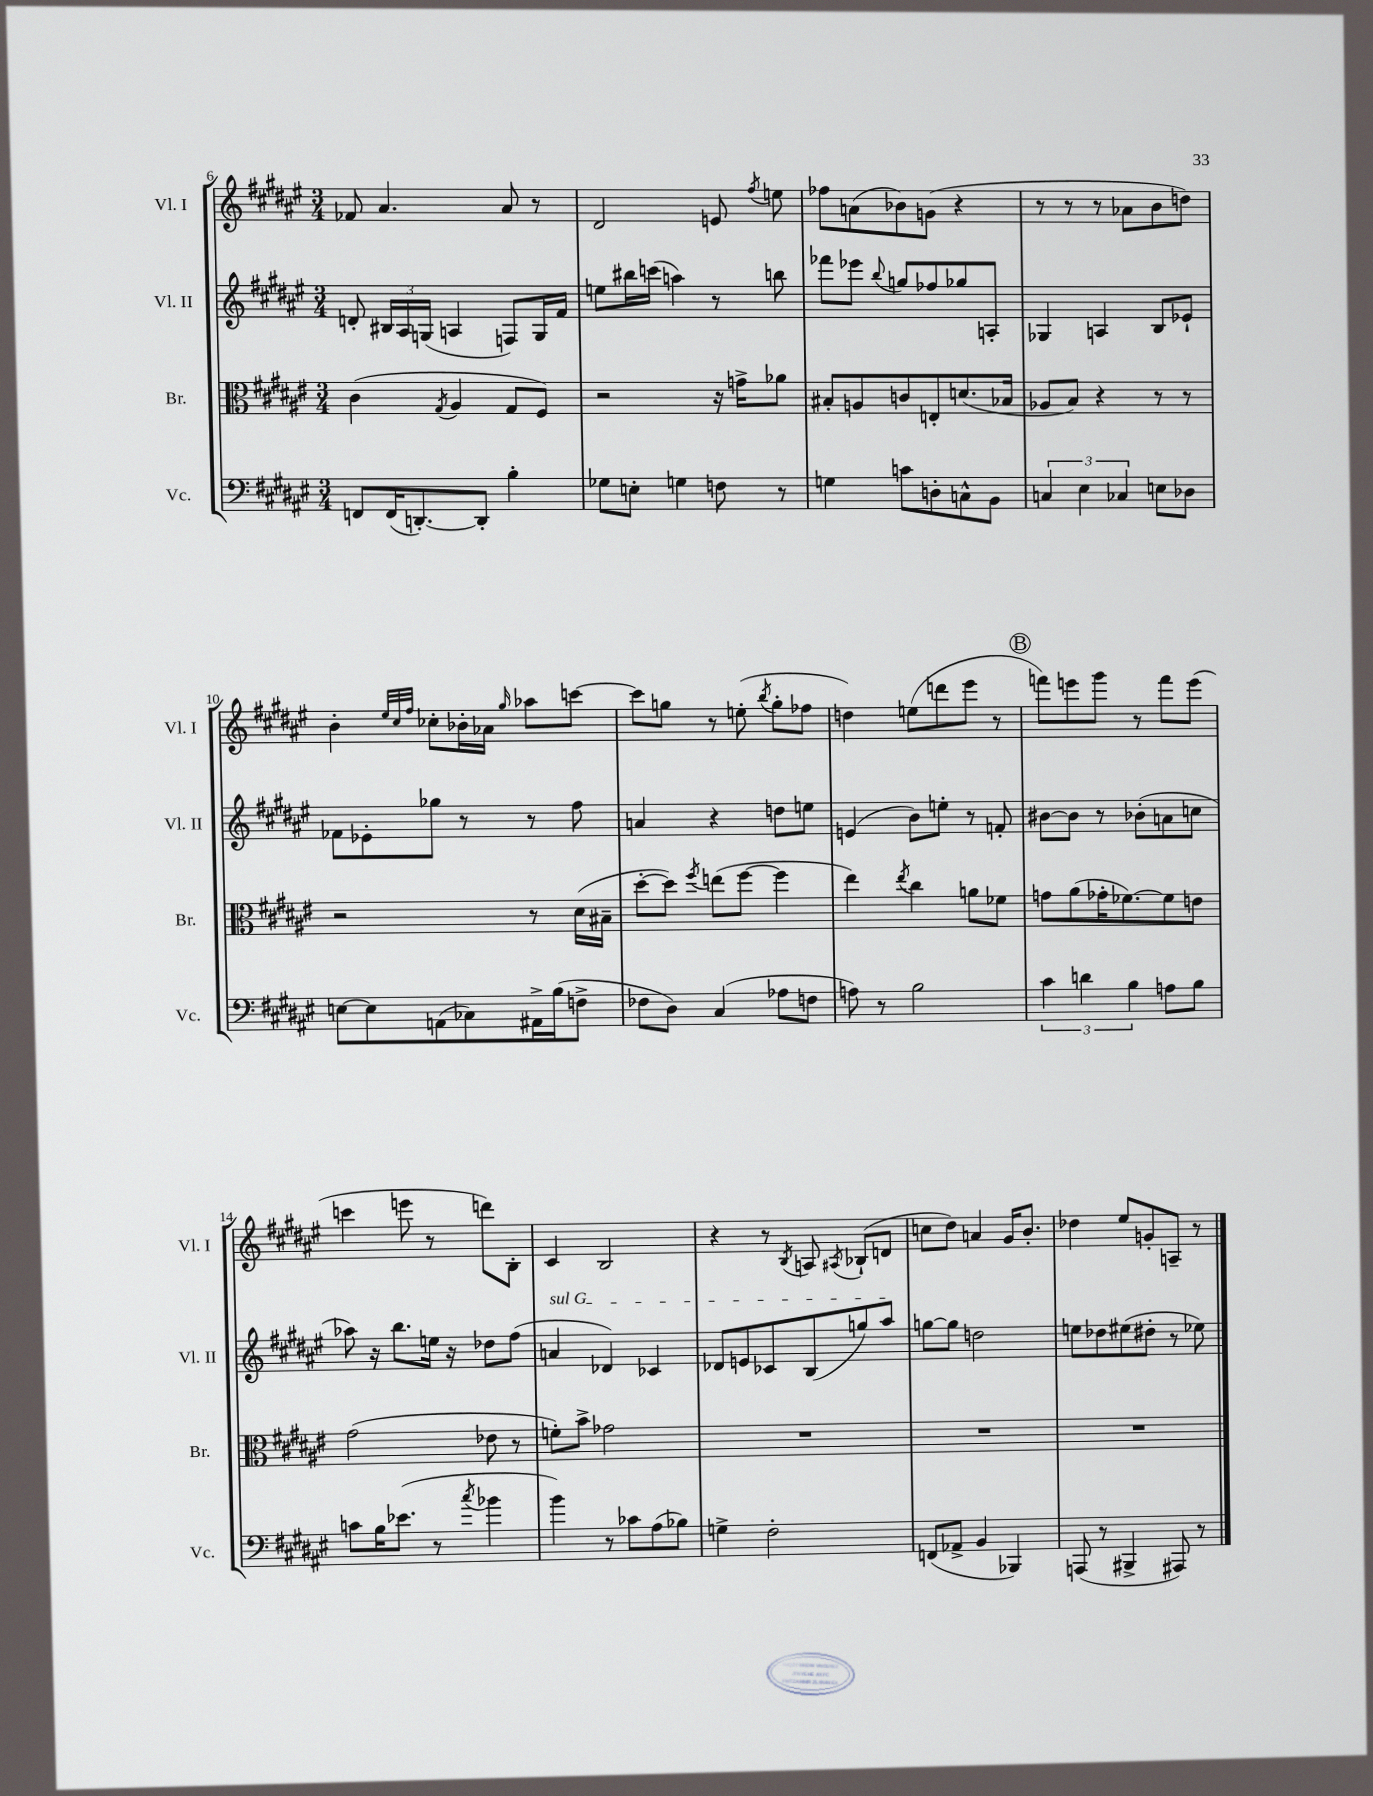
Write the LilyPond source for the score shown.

<<
\new StaffGroup <<
\new Staff = "s0" \with { instrumentName = "Vl. I" shortInstrumentName = "Vl. I" } {
    \clef treble \key fis \major \numericTimeSignature \time 3/4
    \autoBeamOff fes'8 ais'4. ais'8 r8 |
    dis'2 e'8 \acciaccatura { fis''8 } e''8 |
    fes''8[ a'8( bes'8) g'8]( r4 |
    r8 r8 r8 aes'8[ b'8 d''8]) |
    b'4-. \grace { eis''32[ cis''32 fis''32] } ces''8[-. bes'16-. aes'16] \grace { gis''16 } aes''8[ c'''8]~ |
    c'''8[ g''8] r8 e''8-.( \acciaccatura { b''8 } g''8[-. fes''8] |
    d''4) e''8[( d'''8 eis'''8] r8 |
    \mark \markup { \circle "B" } f'''8[) e'''8 gis'''8] r8 f'''8[ e'''8]( |
    c'''4 e'''8 r8 d'''8[) b8]-. |
    cis'4 b2 |
    r4 r8 \acciaccatura { b8 } a8 \acciaccatura { ais8 } bes8[-!( d'8] |
    c''8[ dis''8]) a'4 gis'16[ b'8.]-. |
    des''4 eis''8[ g'8-. a8]-- r8 \bar "|." |
}
\new Staff = "s1" \with { instrumentName = "Vl. II" shortInstrumentName = "Vl. II" } {
    \clef treble \key fis \major \numericTimeSignature \time 3/4
    \autoBeamOff d'8-. \tuplet 3/2 { bis16[ ais16 g16]( } a4 f8[) g16 fis'16] |
    e''8[ bis''16 c'''16]( a''4) r8 b''8 |
    fes'''8[ ees'''8] \appoggiatura { b''8 } g''8[ fes''8 ges''8 a8]-. |
    ges4 a4 b8[ ees'8]-! |
    fes'8[ ees'8-. ges''8] r8 r8 fis''8 |
    a'4 r4 d''8[ e''8] |
    e'4( b'8[) e''8]-. r8 f'8-. |
    \mark \markup { \circle "B" } bis'8[~ bis'8] r8 bes'8[-.( a'8 c''8] |
    aes''8) r16 b''8.[ e''16] r16 des''8[ fis''8]( |
    \once \override TextSpanner.bound-details.left.text = \markup { \italic "sul G" } a'4\startTextSpan des'4) ces'4 |
    des'8[ e'8 ces'8 b8( g''8) ais''8]\stopTextSpan |
    g''8[~ g''8] d''2 |
    e''8[ des''8 eis''8( dis''8]-. r8 ees''8) \bar "|." |
}
\new Staff = "s2" \with { instrumentName = "Br." shortInstrumentName = "Br." } {
    \clef alto \key fis \major \numericTimeSignature \time 3/4
    \autoBeamOff cis'4( \acciaccatura { gis8 } ais4 gis8[ fis8]) |
    r2 r16 g'16[-> aes'8] |
    bis8[-. a8 c'8 e8-. d'8.( bes16] |
    aes8[ b8]) r4 r8 r8 |
    r2 r8 dis'16[( bis16]-- |
    dis''8[~-. dis''8]) \acciaccatura { fis''8 } e''8[( fis''8]~ fis''4 |
    eis''4) \acciaccatura { eis''8 } cis''4 a'8[ fes'8] |
    \mark \markup { \circle "B" } g'8[ ais'8( ges'16-. fes'8.~) fes'8 e'8] |
    gis'2( ees'8 r8 |
    f'8[-.) b'8]-> ges'2 |
    R2. |
    R2. |
    R2. \bar "|." |
}
\new Staff = "s3" \with { instrumentName = "Vc." shortInstrumentName = "Vc." } {
    \clef bass \key fis \major \numericTimeSignature \time 3/4
    \autoBeamOff f,8[ f,16( d,8.~-.) d,8]-. b4-. |
    ges8[ e8]-. g4 f8 r8 |
    g4 c'8[ d8-. c8-^ b,8] |
    \tuplet 3/2 { c4 eis4 ces4 } e8[ des8] |
    e8[~ e8 a,8( ces8) ais,16-> b16( f8]-> |
    fes8[ dis8]) cis4( aes8[ f8] |
    a8) r8 b2 |
    \mark \markup { \circle "B" } \tuplet 3/2 { cis'4 d'4 b4 } a8[ b8] |
    c'8[ b16 ees'8.]( r8 \acciaccatura { cis''8 } bes'4 |
    b'4) r8 ces'8[ ais8( bes8]) |
    g4-> fis2-. |
    f,8[( aes,8]-> b,4 bes,,4) |
    a,,8( r8 bis,,4-> ais,,8) r8 \bar "|." |
}
>>
>>
\layout { \context { \Score currentBarNumber = #6 } }
